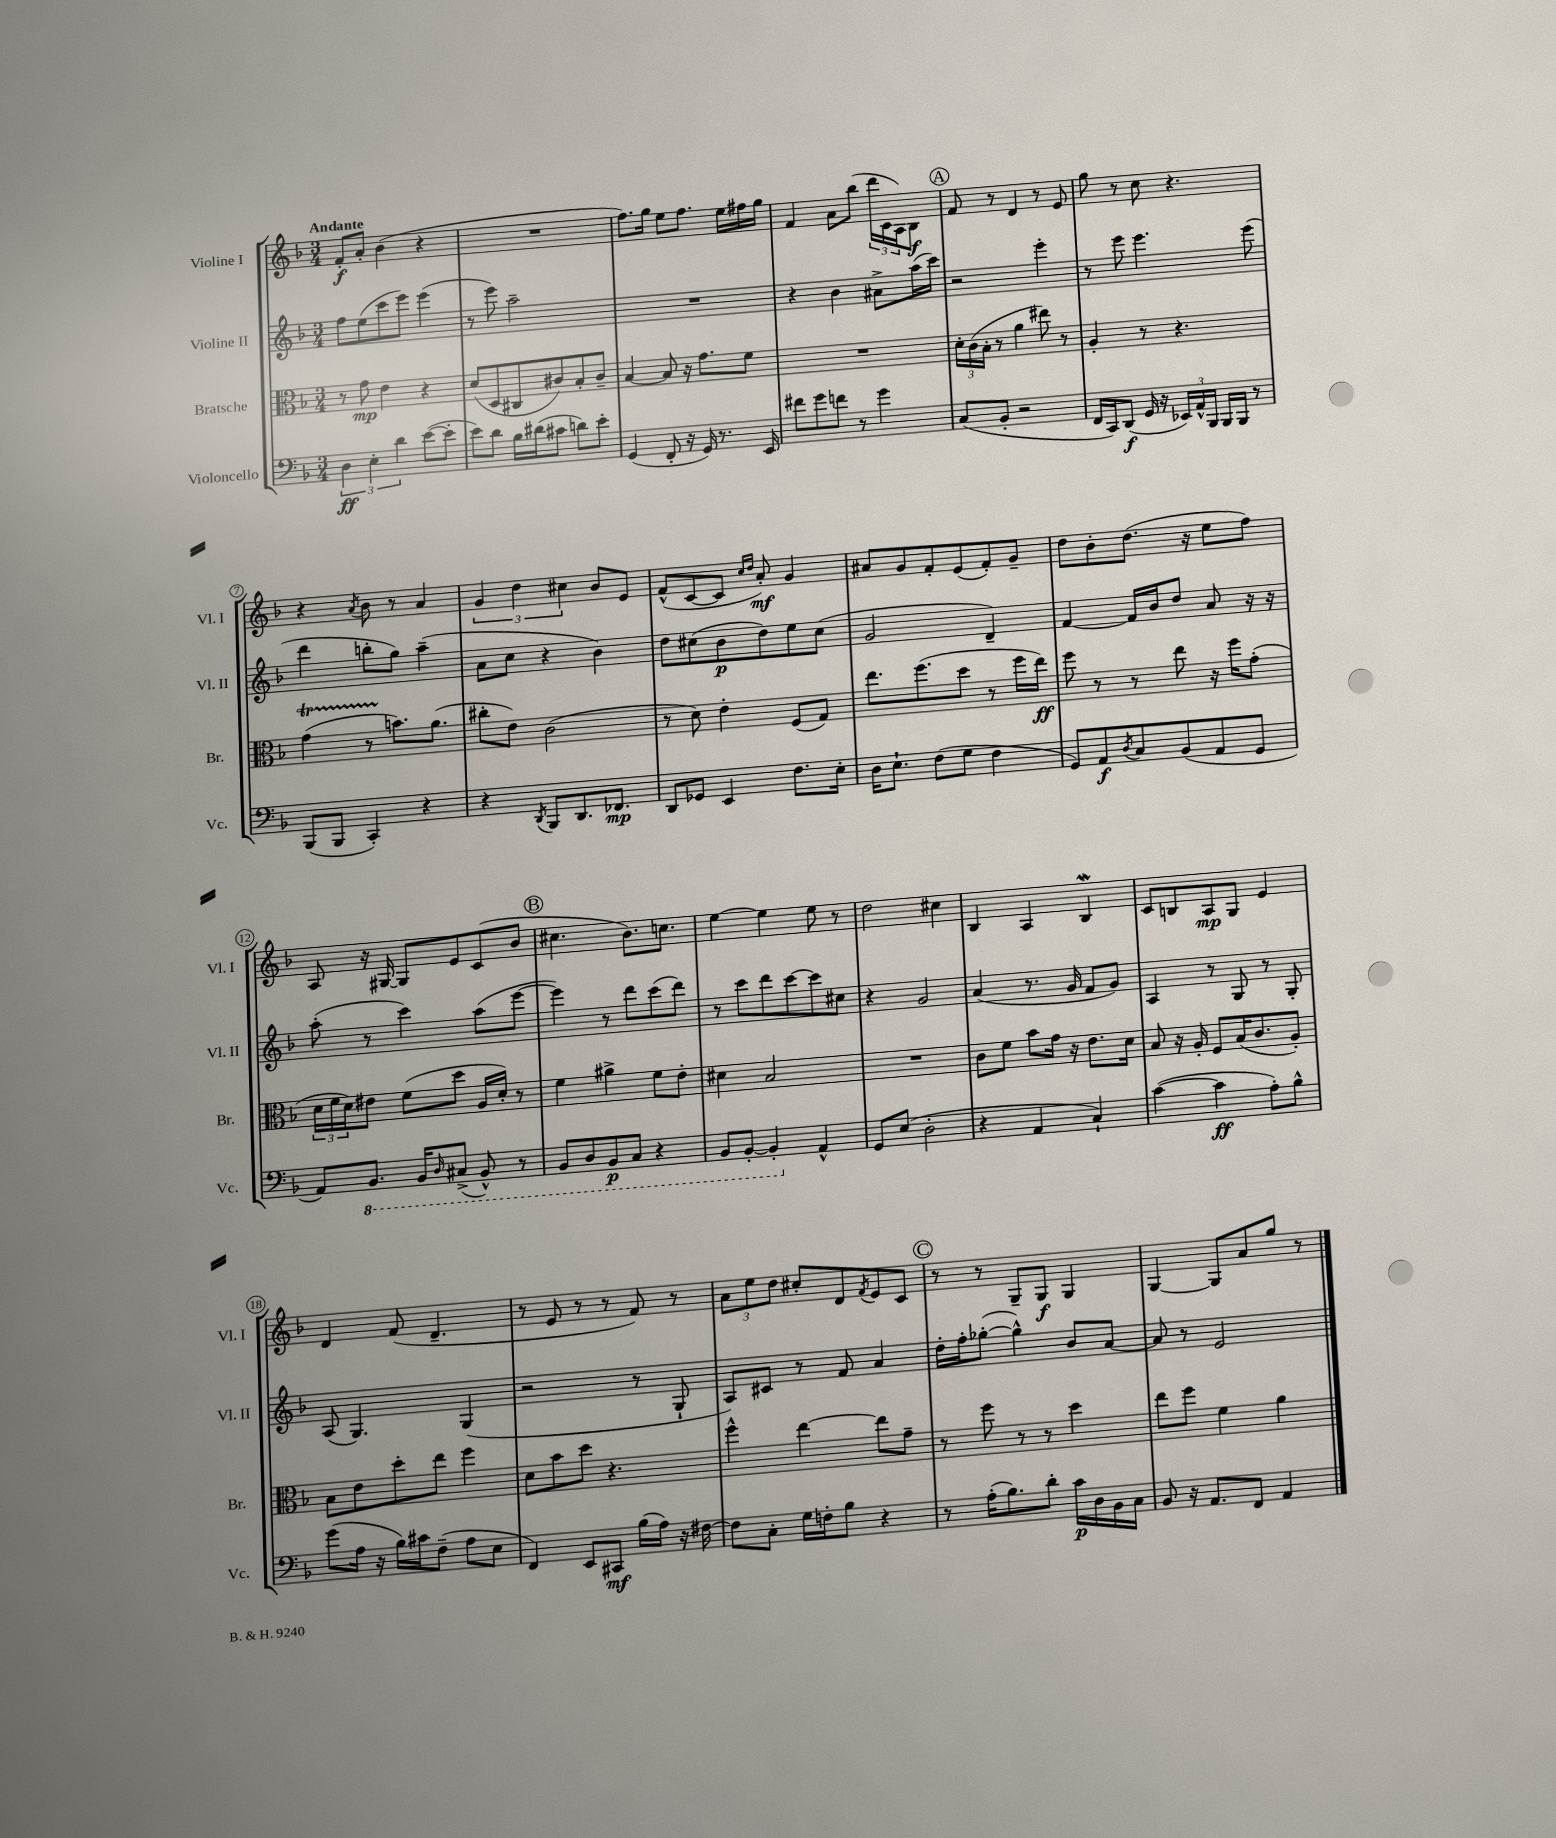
<<
\new StaffGroup <<
\new Staff = "s0" \with { instrumentName = "Violine I" shortInstrumentName = "Vl. I" } {
    \clef treble \key f \major \numericTimeSignature \time 3/4 \tempo "Andante"
    f'8-.\f a'8-. bes'4( r4 |
    R2. |
    f''8.) g''16 e''8 f''8. e''16 fis''16 g''16 |
    f'4 a'8 bes''8( \tuplet 3/2 { d'''16 c'16 a16) } bes8\f |
    \mark \markup { \circle "A" } f'8 r8 d'4 r8 e'8 |
    g''8 r8 c''8 r4. |
    r4 \acciaccatura { a'8 } bes'8 r8 a'4 |
    \tuplet 3/2 { g'4 d''4 cis''4 } bes'8 e'8 |
    f'8-^( c'8~ c'8 \grace { c''16 d''16 } a'8-.\mf) g'4 |
    ais'8 g'8 f'8-. e'8( f'8-.) g'8-- |
    d''8 bes'8-. d''8.( r16 e''8 f''8) |
    a8 r16 gis16~ gis8 e'8 c'8( bes'8 |
    \mark \markup { \circle "B" } cis''4. bes'8.) c''8. |
    e''4~ e''4 e''8 r8 |
    d''2 cis''4 |
    bes4 a4 bes4\mordent |
    c'8 b8 a8\mp g8 e'4 |
    d'4 f'8( d'4.-- |
    r8 e'8 r8 r8 f'8) r8 |
    \tuplet 3/2 { a'8 e''8 d''8 } cis''8-. d'8 \acciaccatura { f'8 } e'8 c'8 |
    \mark \markup { \circle "C" } r8 r8 g8-- g8\f g4 |
    g4~ g8 a'8 g''8 r8 \bar "|." |
}
\new Staff = "s1" \with { instrumentName = "Violine II" shortInstrumentName = "Vl. II" } {
    \clef treble \key f \major \numericTimeSignature \time 3/4
    f''8 e''8( c'''8 e'''8) e'''4( |
    r8 e'''8) a''2-- |
    R2. |
    r4 bes'4 ais'8-> a''16( c'''16) |
    \mark \markup { \circle "A" } r2 e'''4-. |
    r8 e'''8 e'''4. e'''8( |
    d'''4 b''8-. g''8) a''4--( |
    a'8 c''8 r4 bes'4) |
    d''8 cis''8( bes'8\p d''8) e''8 cis''8( |
    g'2 d'4--) |
    f'4~ f'16 bes'16 d''8 a'8 r16 r16 |
    a''8-.( r8 c'''4) a''8( e'''8~ |
    \mark \markup { \circle "B" } e'''4) r8 d'''8 c'''8( d'''8) |
    r8 c'''8 d'''8 c'''8~ c'''8 cis''8 |
    r4 g'2 |
    a'4( r8. g'16 f'8 g'8) |
    a4 r8 g8 r8 g8-. |
    a8( g4.) g4( |
    r2 r8 g8-! |
    a8) cis'8 r8 f'8 a'4 |
    \mark \markup { \circle "C" } d''16-. f''16-. ges''8~-.( ges''4-^) bes'8 a'8~ |
    a'8 r8 e'2 \bar "|." |
}
\new Staff = "s2" \with { instrumentName = "Bratsche" shortInstrumentName = "Br." } {
    \clef alto \key f \major \numericTimeSignature \time 3/4
    r8 g'8\mp e'4 r4 |
    d'8( d8 cis8 cis'8) bes8-. cis'8-- |
    bes4~ bes8 r16 g'8. f'8 |
    R2. |
    \mark \markup { \circle "A" } \tuplet 3/2 { d'16-. c'16( bes16-. } r8 a'4 eis''8) r8 |
    a4-. r8 r4. |
    g'4\startTrillSpan( r8 b'8.\stopTrillSpan) a'8.( |
    cis''8-. e'8) c'2( |
    r8 d'8) e'4-. f8( g8) |
    e''8. f''8.( d''8 r8 f''16 e''16\ff) |
    f''8 r8 r8 e''8 r16 f''16 g'8-.( |
    \tuplet 3/2 { d'16 f'16 d'16) } eis'8 f'8( d''8 a16 d'16-.) r8 |
    \mark \markup { \circle "B" } f'4 ais'4-> f'8 e'8-. |
    dis'4 bes2 |
    R2. |
    c'8 f'8 bes'8 g'16 r16 e'8. d'16 |
    bes8 r16 a16-. f8 bes16( c'8. a8-.) |
    bes8 e'8 d''8-. e''8 f''4 |
    d'8 bes'8 d''8 r4. |
    f''4-^ e''4~ e''8 g'8-- |
    \mark \markup { \circle "C" } r8 f''8 r8 r8 d''4 |
    e''8 f''8 f'4 a'4 \bar "|." |
}
\new Staff = "s3" \with { instrumentName = "Violoncello" shortInstrumentName = "Vc." } {
    \clef bass \key f \major \numericTimeSignature \time 3/4
    \tuplet 3/2 { d4\ff e4-. d'4 } e'8~( e'8-. |
    e'8) d'8 bes16 dis'16( cis'8 d'8) e'8-. |
    g,4( f,8-. r16 g,16) r8. e,16 |
    fis'8 g'8 f'8 r8 g'4 |
    \mark \markup { \circle "A" } c8( bes,8-. r2 |
    f,16 c,16) d,8\f( g,16 r16 \tuplet 3/2 { ees,16) a,16-^ bes,,16 } bes,,16 bes,,16 r8 |
    bes,,8( bes,,8 c,4-.) r4 |
    r4 \acciaccatura { d,8 } bes,,8 d,8. fes,8.\mp |
    d,8 ges,8 e,4 f8. e16-. |
    d16 e8.-! f8( g8 f4 |
    g,8) a,8\f \acciaccatura { d8 } c8 bes,8( a,8 g,8 |
    a,8) \ottava #-1 bes,,8. bes,,16 \grace { d,16 } cis,8->( bes,,8-^) r8 |
    \mark \markup { \circle "B" } bes,,8 d,8 bes,,8\p c,8 r4 |
    bes,,8 bes,,8~-. bes,,4-. \ottava #0 a,4-^ |
    g,8 e8( d2-. |
    r4 a,4 c4-!) |
    c'4~( c'4\ff a8-.) bes8-^ |
    g'8( a16 r16 bes16) cis'16 f8--( a8 e8 |
    f,4) e,8 cis,8\mf bes16( a16) r16 fis16~ |
    fis8 c8-. g16 f16-. bes8 r4 |
    \mark \markup { \circle "C" } r8 a16-.( bes8.) d'8-. c'16\p d16 bes,16 c16 |
    bes,8 r16 a,8. f,8 a,4 \bar "|." |
}
>>
>>
\layout { \context { \Score \override BarNumber.stencil = #(make-stencil-circler 0.1 0.3 ly:text-interface::print) } }
